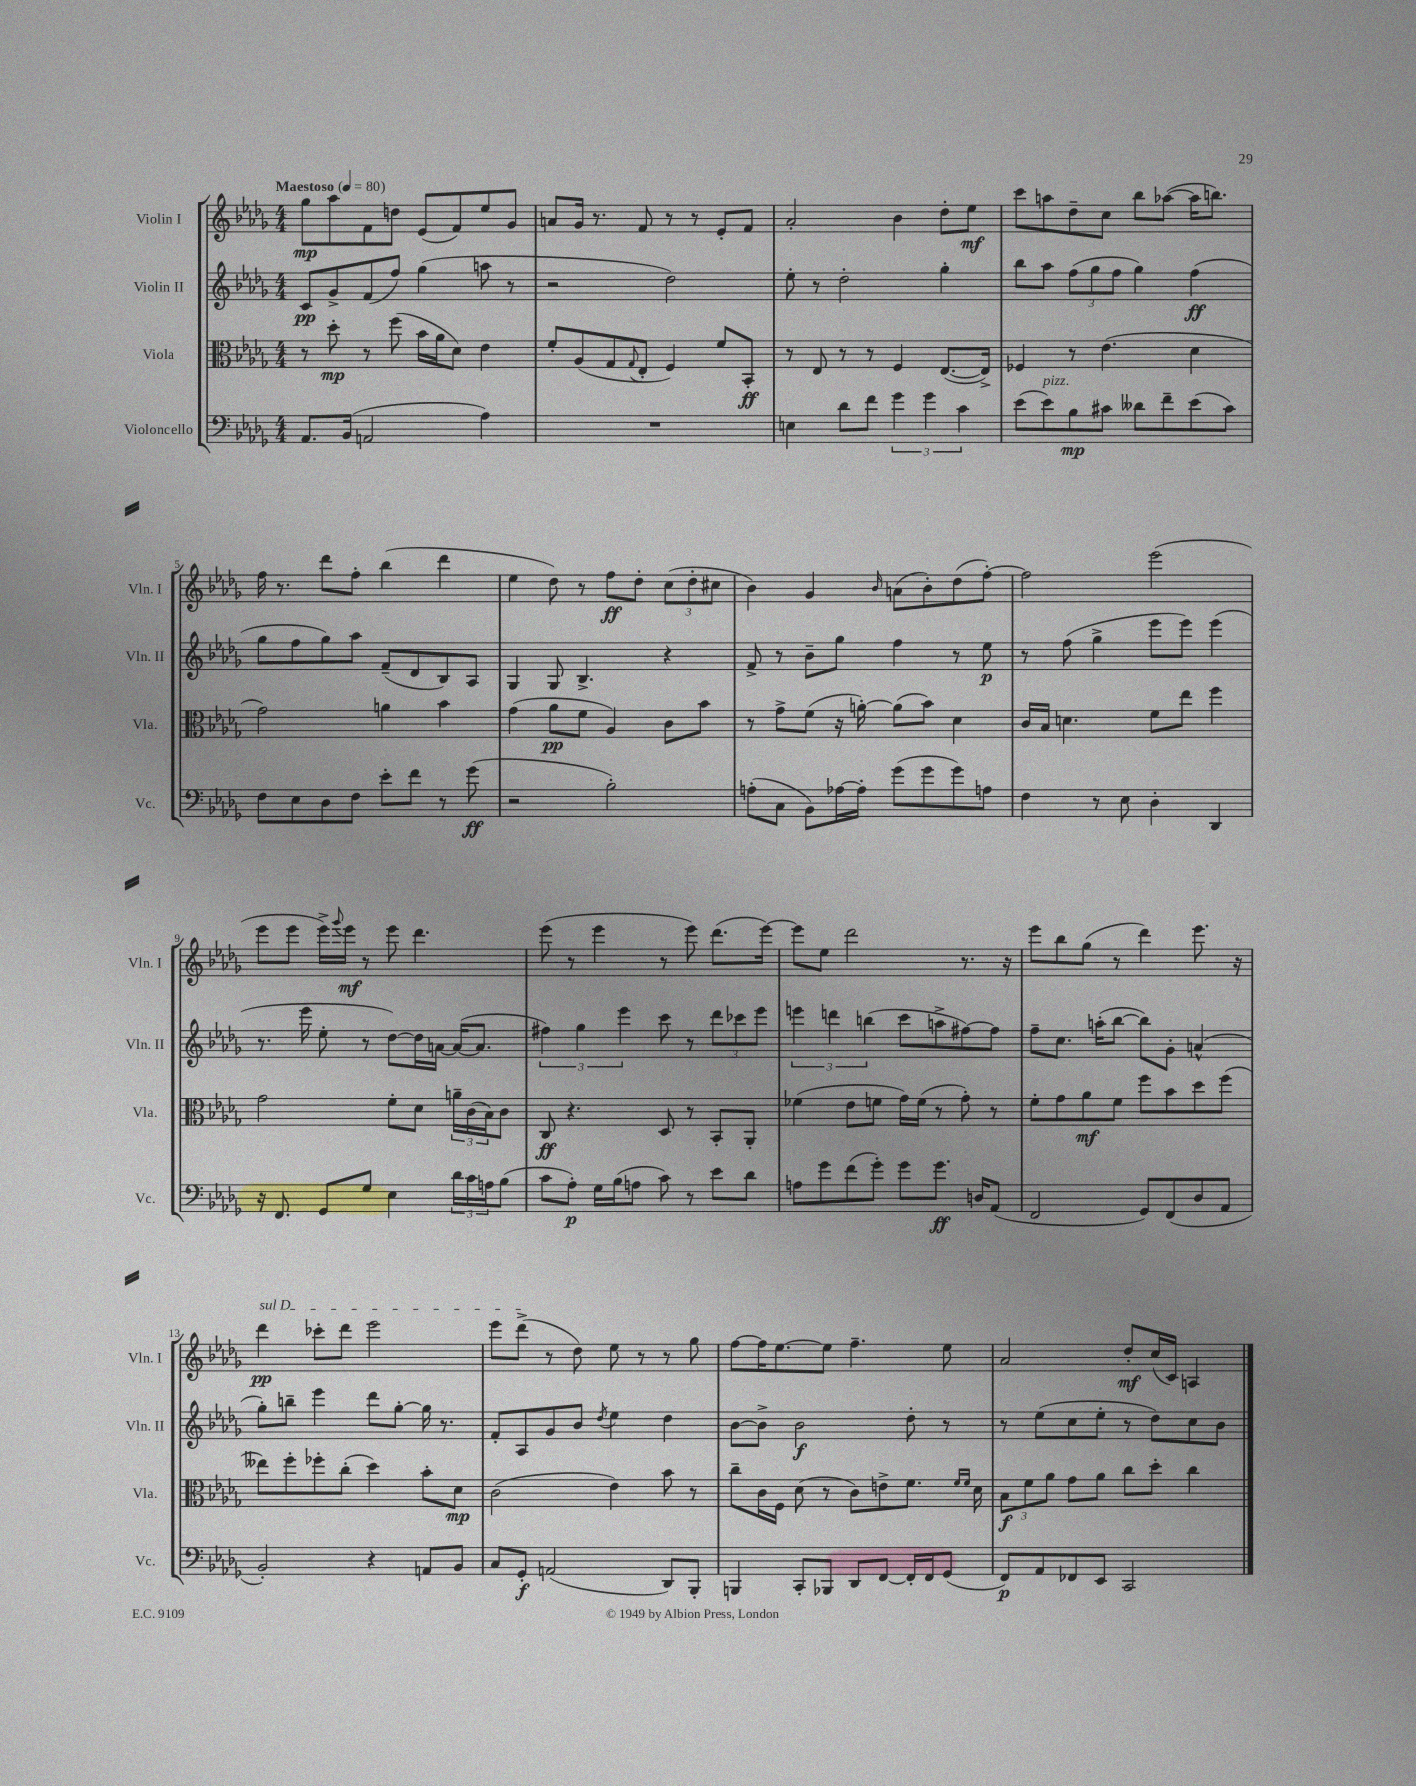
<<
\new StaffGroup <<
\new Staff = "s0" \with { instrumentName = "Violin I" shortInstrumentName = "Vln. I" } {
    \clef treble \key des \major \numericTimeSignature \time 4/4 \tempo "Maestoso" 4 = 80
    ges''8\mp aes''8 f'8 d''8 ees'8( f'8) ees''8 ges'8 |
    a'8 ges'16 r8. f'8 r8 r8 ees'8-. f'8 |
    aes'2-. bes'4 des''8-. ees''8\mf |
    c'''8 a''8 des''8-- c''8 bes''8 aes''8~( aes''16 b''8.) |
    f''16 r8. des'''8 f''8-. bes''4( des'''4 |
    ees''4 des''8) r8 f''8\ff des''8-. \tuplet 3/2 { c''8( des''8-. cis''8 } |
    bes'4) ges'4 \grace { bes'16 } a'8( bes'8-.) des''8( f''8~-.) |
    f''2 ees'''2( |
    ees'''8 ees'''8 ees'''16->) \appoggiatura { ges'''8 } ees'''16\mf r8 ees'''8 des'''4. |
    ees'''8( r8 ees'''4 r8 ees'''8) des'''8.( ees'''16~) |
    ees'''8 ees''8 des'''2 r8. r16 |
    ees'''8 bes''8 ges''8( r8 des'''4) ees'''8. r16 |
    \once \override TextSpanner.bound-details.left.text = \markup { \italic "sul D" } des'''4\pp\startTextSpan ces'''8-. des'''8 ees'''2 |
    ees'''8 des'''8->\stopTextSpan( r8 des''8) ees''8 r8 r8 ges''8 |
    f''8~ f''16 ees''8.~ ees''8 f''4.-- ees''8 |
    aes'2 des''8-.\mf c''16( c'16) a4 \bar "|." |
}
\new Staff = "s1" \with { instrumentName = "Violin II" shortInstrumentName = "Vln. II" } {
    \clef treble \key des \major \numericTimeSignature \time 4/4
    c'8\pp ges'8-> f'8( f''8) ges''4( a''8 r8 |
    r2 des''2) |
    ees''8-. r8 des''2-. ges''4-. |
    bes''8 aes''8 \tuplet 3/2 { f''8( ges''8 f''8 } ges''4) f''4\ff( |
    ges''8 f''8 ges''8) aes''8 f'8--( des'8 bes8) aes8 |
    ges4 ges8 bes4.-> r4 |
    f'8-> r8 bes'8-- ges''8 f''4 r8 ees''8\p |
    r8 f''8( ges''4-> ees'''8 ees'''8) ees'''4( |
    r8. ees'''16 ees''8-. r8 des''8~) des''16 a'16~ a'16~( a'8. |
    \tuplet 3/2 { fis''4) ges''4 ees'''4 } c'''8 r8 \tuplet 3/2 { des'''8 ces'''8 ees'''8 } |
    \tuplet 3/2 { e'''4 d'''4 b''4( } c'''8 a''8-> fis''8~) fis''8 |
    f''8-- c''8. a''16-.( bes''8~ bes''8) ges'8-. a'4-^( |
    ges''8-.) b''8-- ees'''4 des'''8 ges''8~-. ges''16 r8. |
    f'8-. aes8 ges'8 bes'8 \acciaccatura { des''8 } ees''4 des''4 |
    bes'8~ bes'8-> bes'2\f des''8-. r8 |
    r8 ees''8( c''8 ees''8-. r8 des''8) c''8 bes'8 \bar "|." |
}
\new Staff = "s2" \with { instrumentName = "Viola" shortInstrumentName = "Vla." } {
    \clef alto \key des \major \numericTimeSignature \time 4/4
    r8 des''8-.\mp r8 f''8( bes'16 aes'16 des'8) ees'4 |
    f'8-. aes8( ges8 \appoggiatura { ges8 } ees8-. f4) f'8 bes,8-.\ff |
    r8 ees8 r8 r8 f4 ees8.~( ees16->) |
    fes4 r8 ees'4.( des'4 |
    ges'2) a'4 bes'4 |
    ges'4( aes'8\pp f'8 aes4) c'8 bes'8 |
    r8 ges'8-> f'8( r16 a'16~-.) a'8( bes'8) des'4 |
    c'16 bes16 d'4. f'8 ees''8 f''4 |
    ges'2 f'8-. des'8 \tuplet 3/2 { a'16-- c'16( bes16) } c'8 |
    c8\ff r4. des8 r8 bes,8-. aes,8-. |
    fes'4( ees'8 f'8 ges'16) f'16( r8 ges'8-.) r8 |
    f'8-. ges'8 aes'8\mf f'8 f''8 bes'8 des''8 f''8( |
    eeses''8) f''8-. fes''8-. c''8-.( des''4) bes'8-. des'8\mp |
    c'2( ees'4) bes'8 r8 |
    c''8-- c'16 f16 des'8( r8 c'8) e'8-> f'8. \grace { f'16 f'16 } des'16 |
    \tuplet 3/2 { bes8\f f'8 aes'8 } ges'8 aes'8 c''8 des''8-. c''4 \bar "|." |
}
\new Staff = "s3" \with { instrumentName = "Violoncello" shortInstrumentName = "Vc." } {
    \clef bass \key des \major \numericTimeSignature \time 4/4
    aes,8. bes,16( a,2 aes4) |
    R1 |
    e4 des'8 f'8 \tuplet 3/2 { ges'4 ges'4 c'4 } |
    ees'8( ees'8^\markup { \italic "pizz." }) bes8\mp cis'8 deses'8 f'8-- ees'8( cis'8) |
    f8 ees8 des8 f8 ees'8-. f'8 r8 ges'8\ff( |
    r2 bes2-.) |
    a8-.( c8 bes,8) aes16~ aes16-. ges'8( ges'8 ges'8) a8 |
    f4 r8 ees8 des4-. des,4 |
    r16 f,8. ges,8 ges8 ees4 \tuplet 3/2 { des'16 c'16 a16 } bes8( |
    c'8 aes8-.\p) ges16 bes16( a8 c'8) r8 ees'8 des'8 |
    a8 ges'8 f'8( ges'8-.) ges'8 ges'8.\ff d16 aes,8( |
    f,2 ges,8) f,8( des8 aes,8 |
    bes,2-.) r4 a,8 bes,8 |
    c8 ges,8-.\f a,2( des,8) bes,,8-. |
    b,,4 c,8-. bes,,8 des,8 f,8~ f,16-. f,16 ges,8( |
    f,8\p) aes,8 fes,8 ees,8 c,2 \bar "|." |
}
>>
>>
